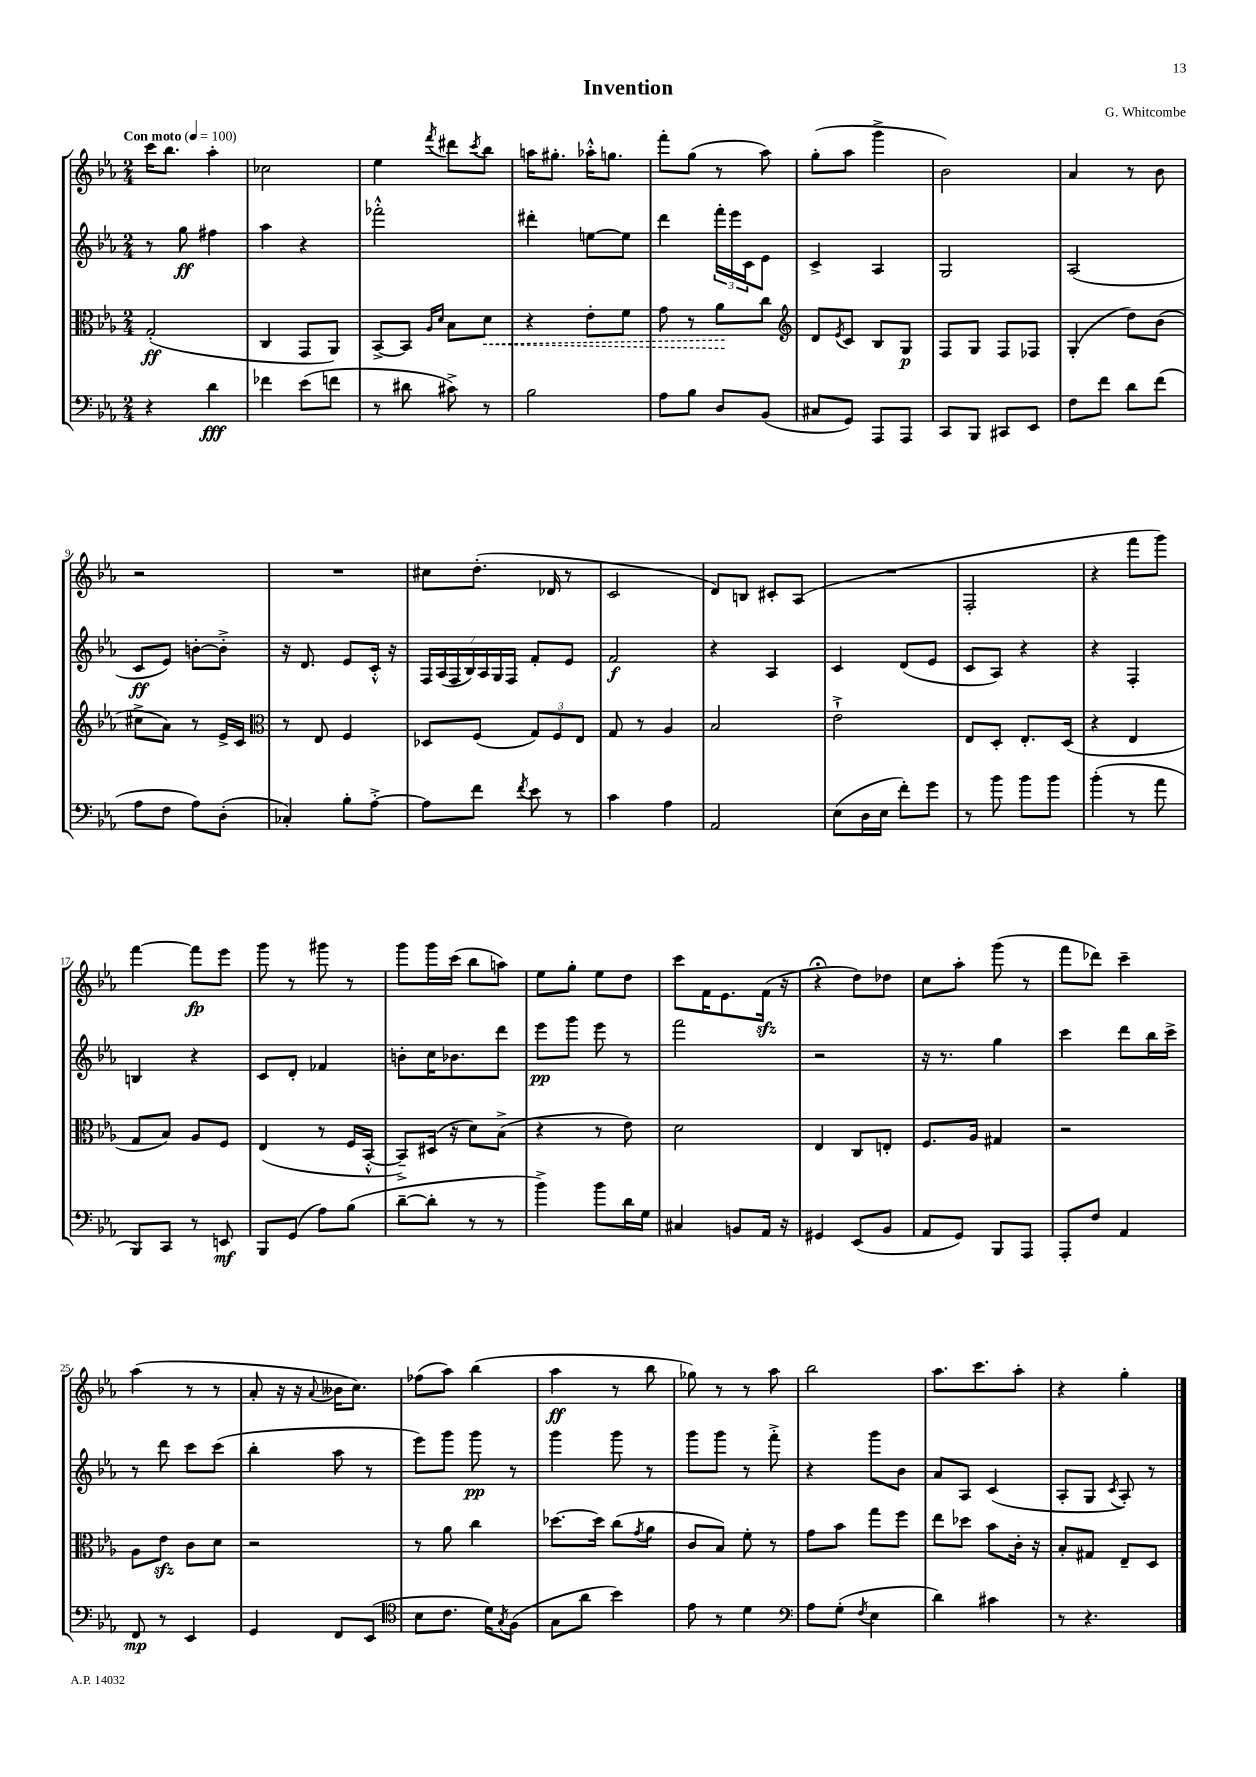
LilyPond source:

\header { title = "Invention" composer = "G. Whitcombe" }
<<
\new StaffGroup <<
\new Staff = "s0" {
    \clef treble \key ees \major \numericTimeSignature \time 2/4 \tempo "Con moto" 4 = 100
    c'''16 bes''8. aes''4-. |
    ces''2 |
    ees''4 \acciaccatura { f'''8 } dis'''8 \acciaccatura { c'''8 } bes''8 |
    a''16 gis''8.-. aes''16-.-^ g''8. |
    f'''8-. g''8( r8 aes''8) |
    g''8-.( aes''8 g'''4-> |
    bes'2) |
    aes'4 r8 bes'8 |
    r2 |
    R2 |
    cis''8 d''8.-.( des'16 r8 |
    c'2 |
    d'8) b8 cis'8-. aes8( |
    R2 |
    f2-. |
    r4 f'''8 g'''8) |
    f'''4~ f'''8\fp ees'''8 |
    g'''8 r8 gis'''8 r8 |
    g'''8 g'''16 c'''16( bes''8 a''8) |
    ees''8 g''8-. ees''8 d''8 |
    c'''8 f'16 ees'8. f'16\sfz( r16 |
    r4\fermata d''8) des''8 |
    c''8 aes''8-. g'''8( r8 |
    f'''8 des'''8) c'''4-- |
    aes''4( r8 r8 |
    aes'8-. r16 r16 \appoggiatura { aes'8 } beses'16 c''8.) |
    fes''8( aes''8) bes''4( |
    aes''4\ff r8 bes''8 |
    ges''8) r8 r8 aes''8 |
    bes''2 |
    aes''8. c'''8. aes''8-. |
    r4 g''4-. \bar "|." |
}
\new Staff = "s1" {
    \clef treble \key ees \major \numericTimeSignature \time 2/4
    r8 g''8\ff fis''4 |
    aes''4 r4 |
    fes'''2-.-^ |
    dis'''4-. e''8~ e''8 |
    d'''4 \tuplet 3/2 { f'''16-. ees'''16 c'16 } ees'8 |
    c'4-> aes4 |
    g2 |
    aes2( |
    c'8\ff ees'8) b'8~-. b'8-.-> |
    r16 d'8. ees'8 c'16-.-^ r16 |
    \tuplet 7/4 { f16 aes16( f16 bes16) aes16 g16 f16 } f'8-. ees'8 |
    f'2\f |
    r4 aes4 |
    c'4 d'8( ees'8 |
    c'8 aes8) r4 |
    r4 f4-. |
    b4 r4 |
    c'8 d'8-. fes'4 |
    b'8-. c''16 bes'8. d'''8 |
    ees'''8\pp g'''8 ees'''8 r8 |
    f'''2 |
    r2 |
    r16 r8. g''4 |
    c'''4 d'''8 bes''16 c'''16-> |
    r8 d'''8 c'''8 c'''8( |
    bes''4-. aes''8 r8 |
    ees'''8) g'''8 g'''8\pp r8 |
    g'''4 g'''8 r8 |
    g'''8 g'''8 r8 f'''8-.-> |
    r4 g'''8 bes'8 |
    aes'8 aes8 c'4( |
    aes8-. g8 \acciaccatura { c'8 } aes8-.) r8 \bar "|." |
}
\new Staff = "s2" {
    \clef alto \key ees \major \numericTimeSignature \time 2/4
    g2-.\ff( |
    c4 g,8 aes,8) |
    bes,8~-> bes,8 \grace { aes16 d'16 } bes8 \once \override Hairpin.style = #'dashed-line d'8\< |
    r4 ees'8-. f'8 |
    g'8 r8 aes'8\! c''8 |
    \clef treble d'8 \acciaccatura { ees'8 } c'8 bes8 g8\p |
    f8 g8 f8 fes8 |
    g4-.( d''8) bes'8( |
    cis''8-> aes'8) r8 ees'16-> c'16 |
    \clef alto r8 ees8 f4 |
    des8 f8( \tuplet 3/2 { g8) f8 ees8 } |
    g8 r8 aes4 |
    bes2 |
    ees'2-!-> |
    ees8 d8-. ees8.-. d16( |
    r4 ees4 |
    g8 bes8) aes8 f8 |
    ees4( r8 f16 bes,16~-.-^ |
    bes,8--->) dis16( r16 d'8) bes8->( |
    r4 r8 ees'8) |
    d'2 |
    ees4 c8 e8-. |
    f8. aes16 gis4 |
    r2 |
    aes8 ees'8\sfz c'8 d'8 |
    r2 |
    r8 aes'8 c''4 |
    des''8.~ des''16 c''8( \acciaccatura { g'8 } aes'8 |
    c'8 bes8) f'8-. r8 |
    g'8 bes'8 g''8 f''8 |
    ees''8 des''8 bes'8 c'16-. r16 |
    bes8-. gis8 ees8-- d8 \bar "|." |
}
\new Staff = "s3" {
    \clef bass \key ees \major \numericTimeSignature \time 2/4
    r4 d'4\fff |
    fes'4 ees'8( f'8 |
    r8 dis'8 cis'8->) r8 |
    bes2 |
    aes8 bes8 d8 bes,8( |
    cis8 g,8) aes,,8 aes,,8 |
    c,8 bes,,8 cis,8 ees,8 |
    f8 f'8 d'8 f'8( |
    aes8 f8 aes8) d8-.( |
    ces4-.) bes8-. aes8~-.-> |
    aes8 f'8 \acciaccatura { f'8 } ees'8 r8 |
    c'4 aes4 |
    aes,2 |
    ees8( d16 ees16 f'8-.) g'8 |
    r8 bes'8 bes'8 bes'8 |
    bes'4-.( r8 aes'8 |
    bes,,8) c,8 r8 e,8\mf |
    bes,,8 g,8( aes8) bes8( |
    d'8~-- d'8-. r8 r8 |
    bes'4->) bes'8 d'16 g16 |
    cis4 b,8 aes,16 r16 |
    gis,4 ees,8( bes,8 |
    aes,8 g,8) bes,,8 aes,,8 |
    aes,,8-. f8 aes,4 |
    f,8\mp r8 ees,4 |
    g,4 f,8 ees,8( |
    \clef tenor bes8 c'8. d'16) \acciaccatura { g8 } f8( |
    g8 aes'8 bes'4) |
    ees'8 r8 d'4 |
    \clef bass aes8 g8-.( \acciaccatura { f8 } ees4 |
    d'4) cis'4 |
    r8 r4. \bar "|." |
}
>>
>>
